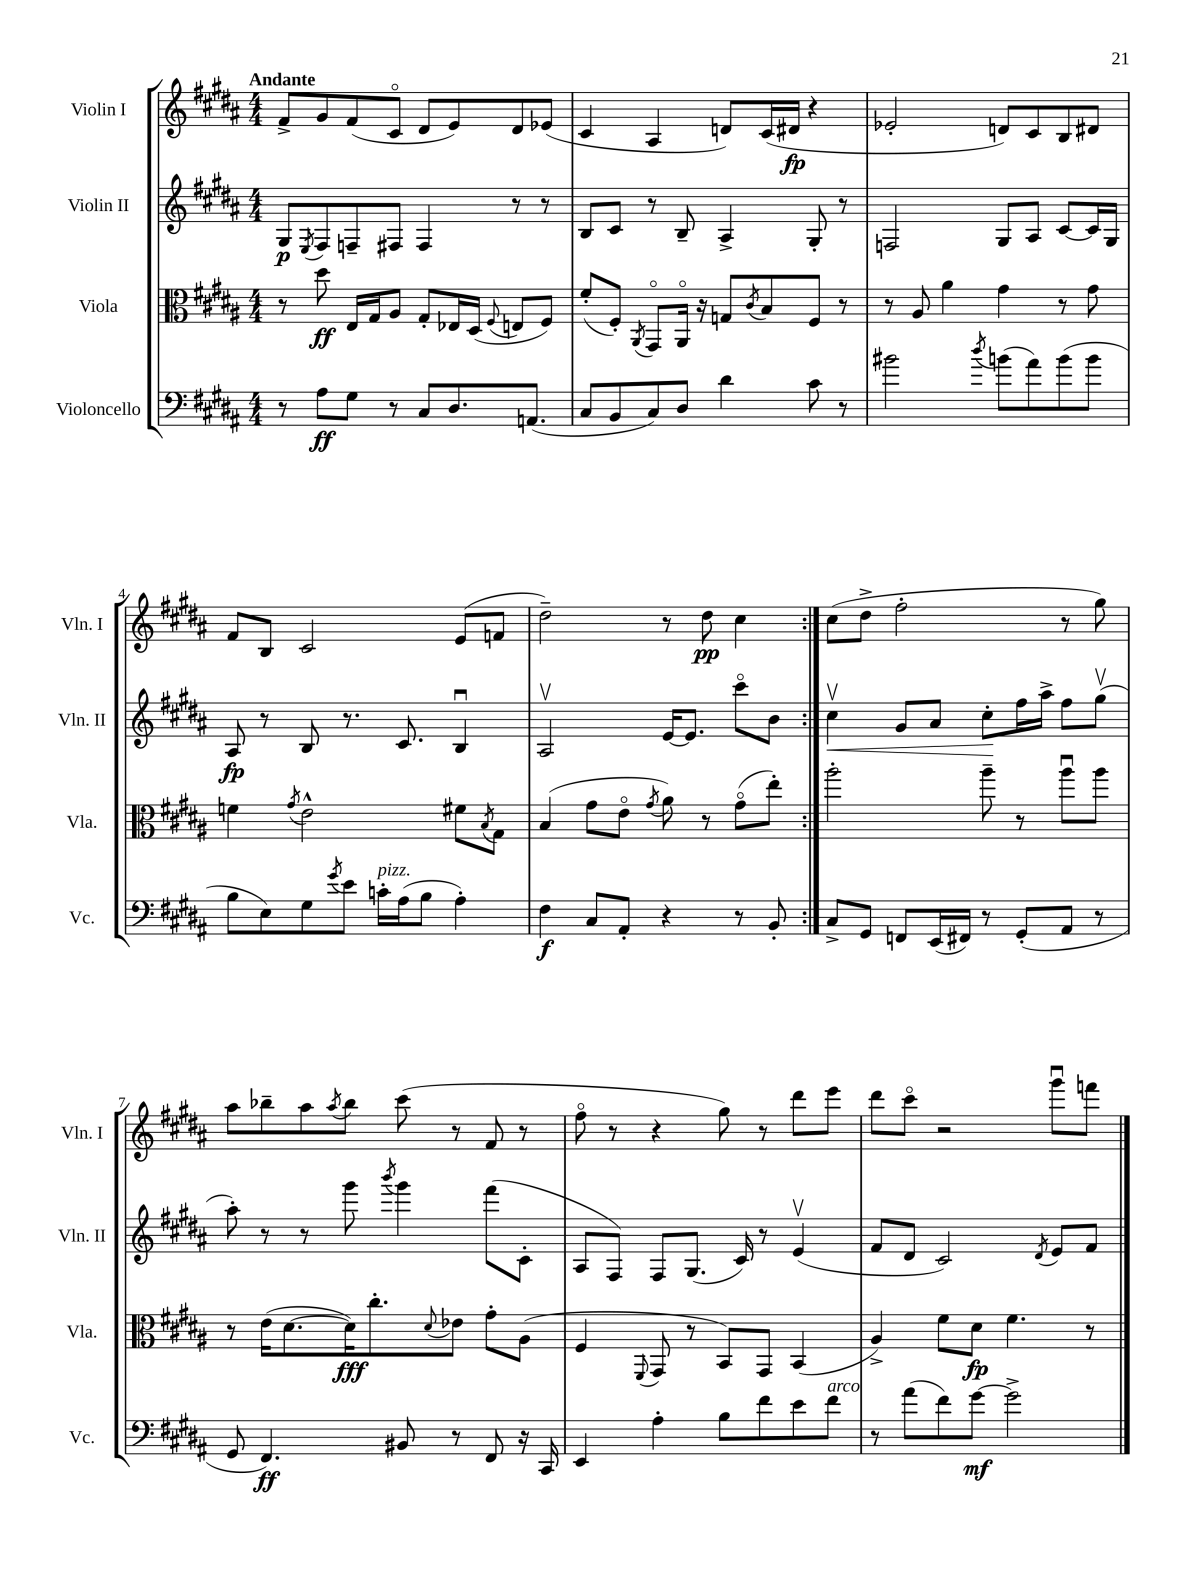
<<
\new StaffGroup <<
\new Staff = "s0" \with { instrumentName = "Violin I" shortInstrumentName = "Vln. I" } {
    \clef treble \key b \major \numericTimeSignature \time 4/4 \tempo "Andante"
    \repeat volta 2 { fis'8-> gis'8 fis'8( cis'8\flageolet dis'8 e'8) dis'8 ees'8( |
    cis'4 ais4 d'8) cis'16( dis'16\fp r4 |
    ees'2-. d'8) cis'8 b8 dis'8 |
    fis'8 b8 cis'2 e'8( f'8 |
    dis''2--) r8 dis''8\pp cis''4 | }
    cis''8( dis''8-> fis''2-. r8 gis''8) |
    ais''8 bes''8-- ais''8 \acciaccatura { ais''8 } bes''8 cis'''8( r8 fis'8 r8 |
    fis''8\flageolet r8 r4 gis''8) r8 dis'''8 e'''8 |
    dis'''8 cis'''8\flageolet r2 gis'''8\downbow f'''8 \bar "|." |
}
\new Staff = "s1" \with { instrumentName = "Violin II" shortInstrumentName = "Vln. II" } {
    \clef treble \key b \major \numericTimeSignature \time 4/4
    \repeat volta 2 { gis8\p \acciaccatura { e8 } fis8 f8-- fis8 fis4 r8 r8 |
    b8 cis'8 r8 b8-- ais4-> gis8-. r8 |
    f2 gis8 ais8 cis'8~ cis'16 gis16 |
    ais8\fp r8 b8 r8. cis'8. b4\downbow |
    ais2\upbow e'16~ e'8. cis'''8\flageolet b'8 | }
    cis''4\upbow\< gis'8 ais'8 cis''8-.\! fis''16 ais''16-> fis''8 gis''8\upbow( |
    ais''8-.) r8 r8 gis'''8 \acciaccatura { b'''8 } gis'''4 fis'''8( cis'8-. |
    ais8 fis8) fis8 gis8.( cis'16) r8 e'4\upbow( |
    fis'8 dis'8 cis'2) \acciaccatura { dis'8 } e'8 fis'8 \bar "|." |
}
\new Staff = "s2" \with { instrumentName = "Viola" shortInstrumentName = "Vla." } {
    \clef alto \key b \major \numericTimeSignature \time 4/4
    \repeat volta 2 { r8 dis''8\ff e16 gis16 ais8 gis8-. ees16 dis16( \appoggiatura { fis8 } e8 fis8) |
    fis'8-.( fis8-.) \acciaccatura { ais,8 } gis,8\flageolet ais,16\flageolet r16 g8 \acciaccatura { cis'8 } b8 fis8 r8 |
    r8 ais8 ais'4 gis'4 r8 gis'8 |
    f'4 \acciaccatura { gis'8 } e'2-^ fis'8 \acciaccatura { b8 } gis8 |
    b4( gis'8 e'8\flageolet \acciaccatura { gis'8 } ais'8) r8 gis'8\flageolet( e''8-.) | }
    ais''2-. ais''8-- r8 ais''8\downbow ais''8 |
    r8 e'16( dis'8.~ dis'16\fff) cis''8.-. \appoggiatura { dis'8 } ees'8 gis'8-. ais8( |
    fis4 \appoggiatura { fis,8 } gis,8 r8 b,8) gis,8 b,4( |
    ais4->) fis'8 dis'8\fp fis'4. r8 \bar "|." |
}
\new Staff = "s3" \with { instrumentName = "Violoncello" shortInstrumentName = "Vc." } {
    \clef bass \key b \major \numericTimeSignature \time 4/4
    \repeat volta 2 { r8 ais8\ff gis8 r8 cis8 dis8. a,8.( |
    cis8 b,8 cis8) dis8 dis'4 cis'8 r8 |
    bis'2 \acciaccatura { dis''8 } b'8( ais'8) b'8( b'8 |
    b8 e8) gis8 \acciaccatura { gis'8 } e'8 c'16-.^\markup { \italic "pizz." } ais16( b8 ais4-.) |
    fis4\f cis8 ais,8-. r4 r8 b,8-. | }
    cis8-> gis,8 f,8 e,16( fis,16) r8 gis,8-.( ais,8 r8 |
    gis,8 fis,4.\ff) bis,8 r8 fis,8 r16 cis,16 |
    e,4 ais4-. b8 fis'8 e'8 fis'8^\markup { \italic "arco" } |
    r8 ais'8( fis'8) gis'8~\mf gis'2-> \bar "|." |
}
>>
>>
